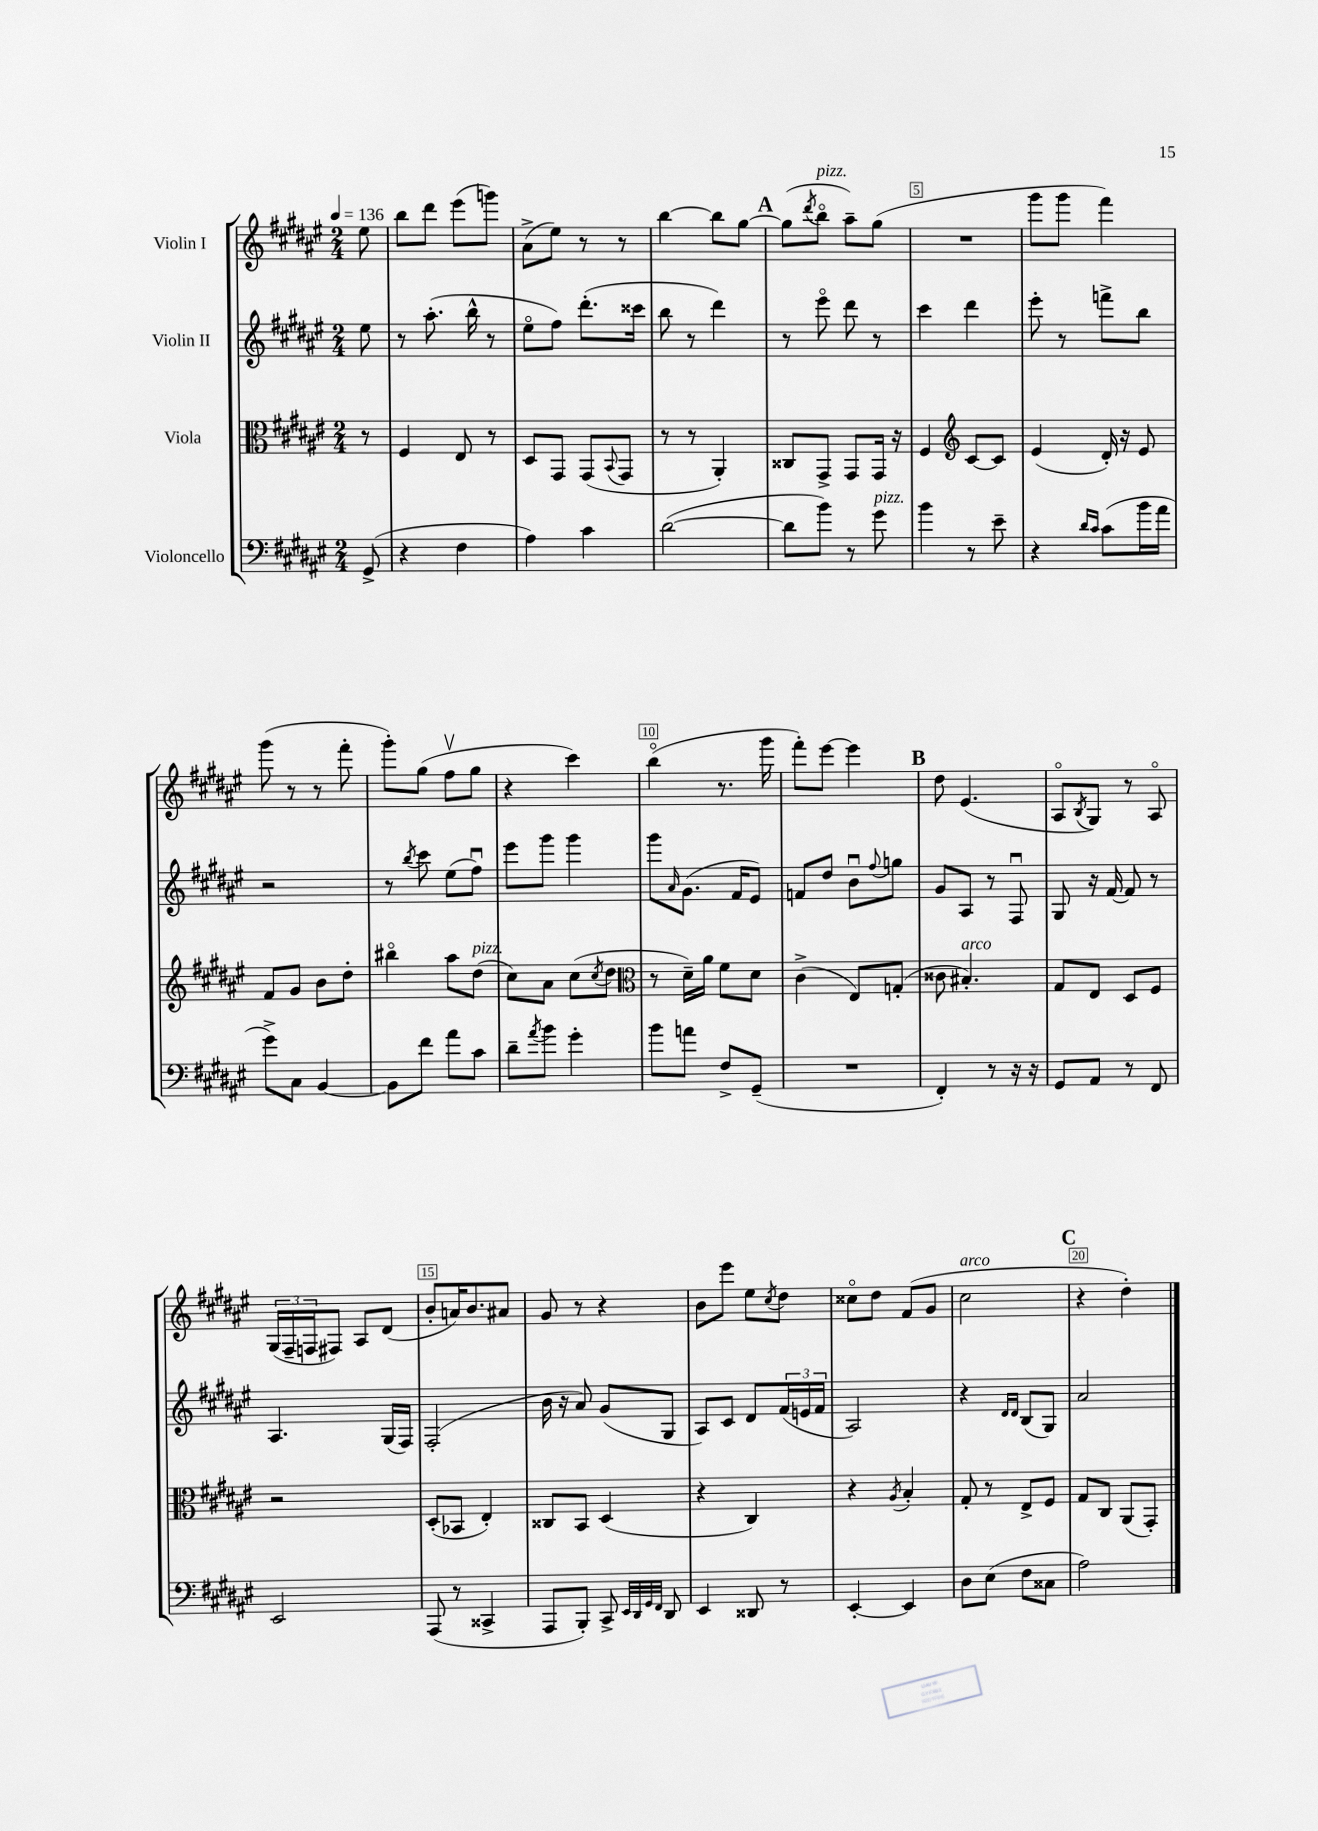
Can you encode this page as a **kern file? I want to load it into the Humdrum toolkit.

**kern	**kern	**kern	**kern
*part4	*part3	*part2	*part1
*staff4	*staff3	*staff2	*staff1
*I"Violoncello	*I"Viola	*I"Violin II	*I"Violin I
*clefF4	*clefC3	*clefG2	*clefG2
*k[f#c#g#d#a#e#]	*k[f#c#g#d#a#e#]	*k[f#c#g#d#a#e#]	*k[f#c#g#d#a#e#]
*M2/4	*M2/4	*M2/4	*M2/4
*MM136	*MM136	*MM136	*MM136
=	=	=	=
(8GG#^/	8r	8ee#\	8ee#\
=1	=1	=1	=1
4r	4F#/	8r	8bb\L
.	.	(8.aa#'\	8ddd#\J
4F#\	8E#/	.	(8eee#\L
.	.	16bb^^\	.
.	8r	8r	8gggn\J)
=2	=2	=2	=2
4A#\)	8D#/L	8ee#\L	(8a#^\L
.	8GG#/J	8ff#\J)	8ee#\J)
4c#\	(8GG#/L	(8.ddd#'\L	8r
.	8qqBB/	.	.
.	8GG#/J	.	8r
.	.	16ccc##X\Jk	.
=3	=3	=3	=3
([2d#\	8r	8bb\	[4bb\
.	8r	8r	.
.	4AA#'/)	4ddd#\)	8bb\L]
.	.	.	[8gg#\J
!!LO:REH:place=s1:t=A
=4	=4	=4	=4
8d#\L]	8C##X/L	8r	(8gg#\L]
.	.	.	8qddd#/
!	!	!	!LO:TX:a:i:t=pizz.
8b\J)	8GG#^/J	8eee#\	8bb\J
8r	8GG#/L	8ddd#\	8aa#~\L)
!LO:TX:a:i:t=pizz.	!	!	!
8g#\	16GG#/Jk	8r	(8gg#\J
.	16r	.	.
=5	=5	=5	=5
4b\	4F#/	4ccc#\	2r
*	*clefG2	*	*
8r	[8c#/L	4ddd#\	.
8e#~\	8c#/J]	.	.
=6	=6	=6	=6
4r	(4e#/	8eee#'\	8ggg#\L
.	.	8r	8ggg#\J
16qqd#/LL	.	.	.
16qqc#/JJ	.	.	.
(8c#\L	16d#'/)	8fffn^\L	4fff#\)
.	16r	.	.
16b\L	8e#/	8bb\J	.
16a#\JJ	.	.	.
!!LO:LB:g=z
=7	=7	=7	=7
8g#^\L)	8f#/L	2r	(8ggg#\
8C#\J	8g#/J	.	8r
[4BB/	8b\L	.	8r
.	8dd#'\J	.	8fff#'\
=8	=8	=8	=8
8BB\L]	4bb#X\	8r	8ggg#'\L)
.	.	8qbb/	.
8f#\J	.	8ccc#\	(8gg#\J
8a#\L	8aa#\L	(8ee#\L	8ff#v\L
!	!LO:TX:a:i:t=pizz.	!	!
8c#\J	(8dd#\J	8ff#u\J)	8gg#\J
=9	=9	=9	=9
8d#~\L	8cc#\L)	8eee#\L	4r
8qa#/	.	.	.
8b\J	8a#\J	8ggg#\J	.
4g#'\	(8cc#\L	4ggg#\	4ccc#\)
.	8qcc#/	.	.
.	8dd#\J	.	.
=10	=10	=10	=10
*	*clefC3	*	*
8b\L	8r	8ggg#\L	(4bb\
.	.	16qqa#/	.
8an\J	16d#~\LL)	(8.g#\J	.
.	16a#\JJ	.	.
8F#^/L	8f#\L	.	8.r
.	.	16f#/KL	.
(8GG#~/J	8d#\J	8e#/J)	.
.	.	.	16ggg#\
=11	=11	=11	=11
2r	(4c#^\	8fn/L	8fff#'\L)
.	.	8dd#/J	[8eee#\J
.	8E#/L)	8bu\L	4eee#\]
.	.	8qqff#/	.
.	(8Gn'/J	8ggn\J	.
!!LO:REH:place=s1:t=B
=12	=12	=12	=12
4FF#'/)	8c##X\	8g#/L	8dd#\
!	!LO:TX:a:i:t=arco	!	!
.	4.B#X'/)	8A#/J	(4.e#/
8r	.	8r	.
16r	.	8F#u/	.
16r	.	.	.
=13	=13	=13	=13
8GG#/L	8G#/L	8G#/	8A#/L
.	.	.	8qB/
8AA#/J	8E#/J	16r	8G#/J)
.	.	[16f#/	.
8r	8D#/L	8f#/]	8r
8FF#/	8F#/J	8r	8A#/
!!LO:LB:g=z
=14	=14	=14	=14
2EE#/	2r	4.A#/	(24G#/LL
.	.	.	24F#~/
.	.	.	24Fn/J
.	.	.	8F#X/J)
.	.	.	8A#/L
.	.	(16G#/LL	(8d#/J
.	.	16F#/JJ)	.
=15	=15	=15	=15
(8AAA#/	(8D#'/L	(2F#'/	8b'/L
8r	8BB-X/J	.	16an/K)
.	.	.	8.b/
4CC##X^/	4E#'/)	.	.
.	.	.	8a#X/J
=16	=16	=16	=16
8AAA#/L	8C##X/L	16b\	8g#/
.	.	16r	.
8BBB'/J)	8BB/J	8a#/)	8r
8CC#^/	(4D#/	(8g#/L	4r
32qqEE#/LLL	.	.	.
32qqDD#/	.	.	.
32qqGG#/	.	.	.
32qqFF#/JJJ	.	.	.
8DD#/	.	8G#/J	.
=17	=17	=17	=17
4EE#/	4r	8A#/L)	8b\L
.	.	8c#/J	8eee#\J
8DD##X/	4C#/)	8d#/L	8ee#\L
.	.	.	8qcc#/
8r	.	(24f#/L	8dd#\J
.	.	24en/	.
.	.	24f#/JJ	.
=18	=18	=18	=18
[4EE#'/	4r	2A#/)	8cc##X\L
.	.	.	8dd#\J
.	8qA#/	.	.
4EE#/]	4B'/	.	(8f#/L
.	.	.	8g#/J
=19	=19	=19	=19
!	!	!	!LO:TX:a:i:t=arco
8D#\L	8G#'/	4r	2cc#\
(8E#\J	8r	.	.
.	.	16qqd#/LL	.
.	.	16qqd#/JJ	.
8F#\L	8E#^/L	(8B/L	.
8C##X\J	8F#/J	8G#/J)	.
!!LO:REH:place=s1:t=C
=20	=20	=20	=20
2A#\)	8G#/L	2a#/	4r
.	8C#/J	.	.
.	(8AA#/L	.	4dd#'\)
.	8GG#'/J)	.	.
==	==	==	==
*-	*-	*-	*-
